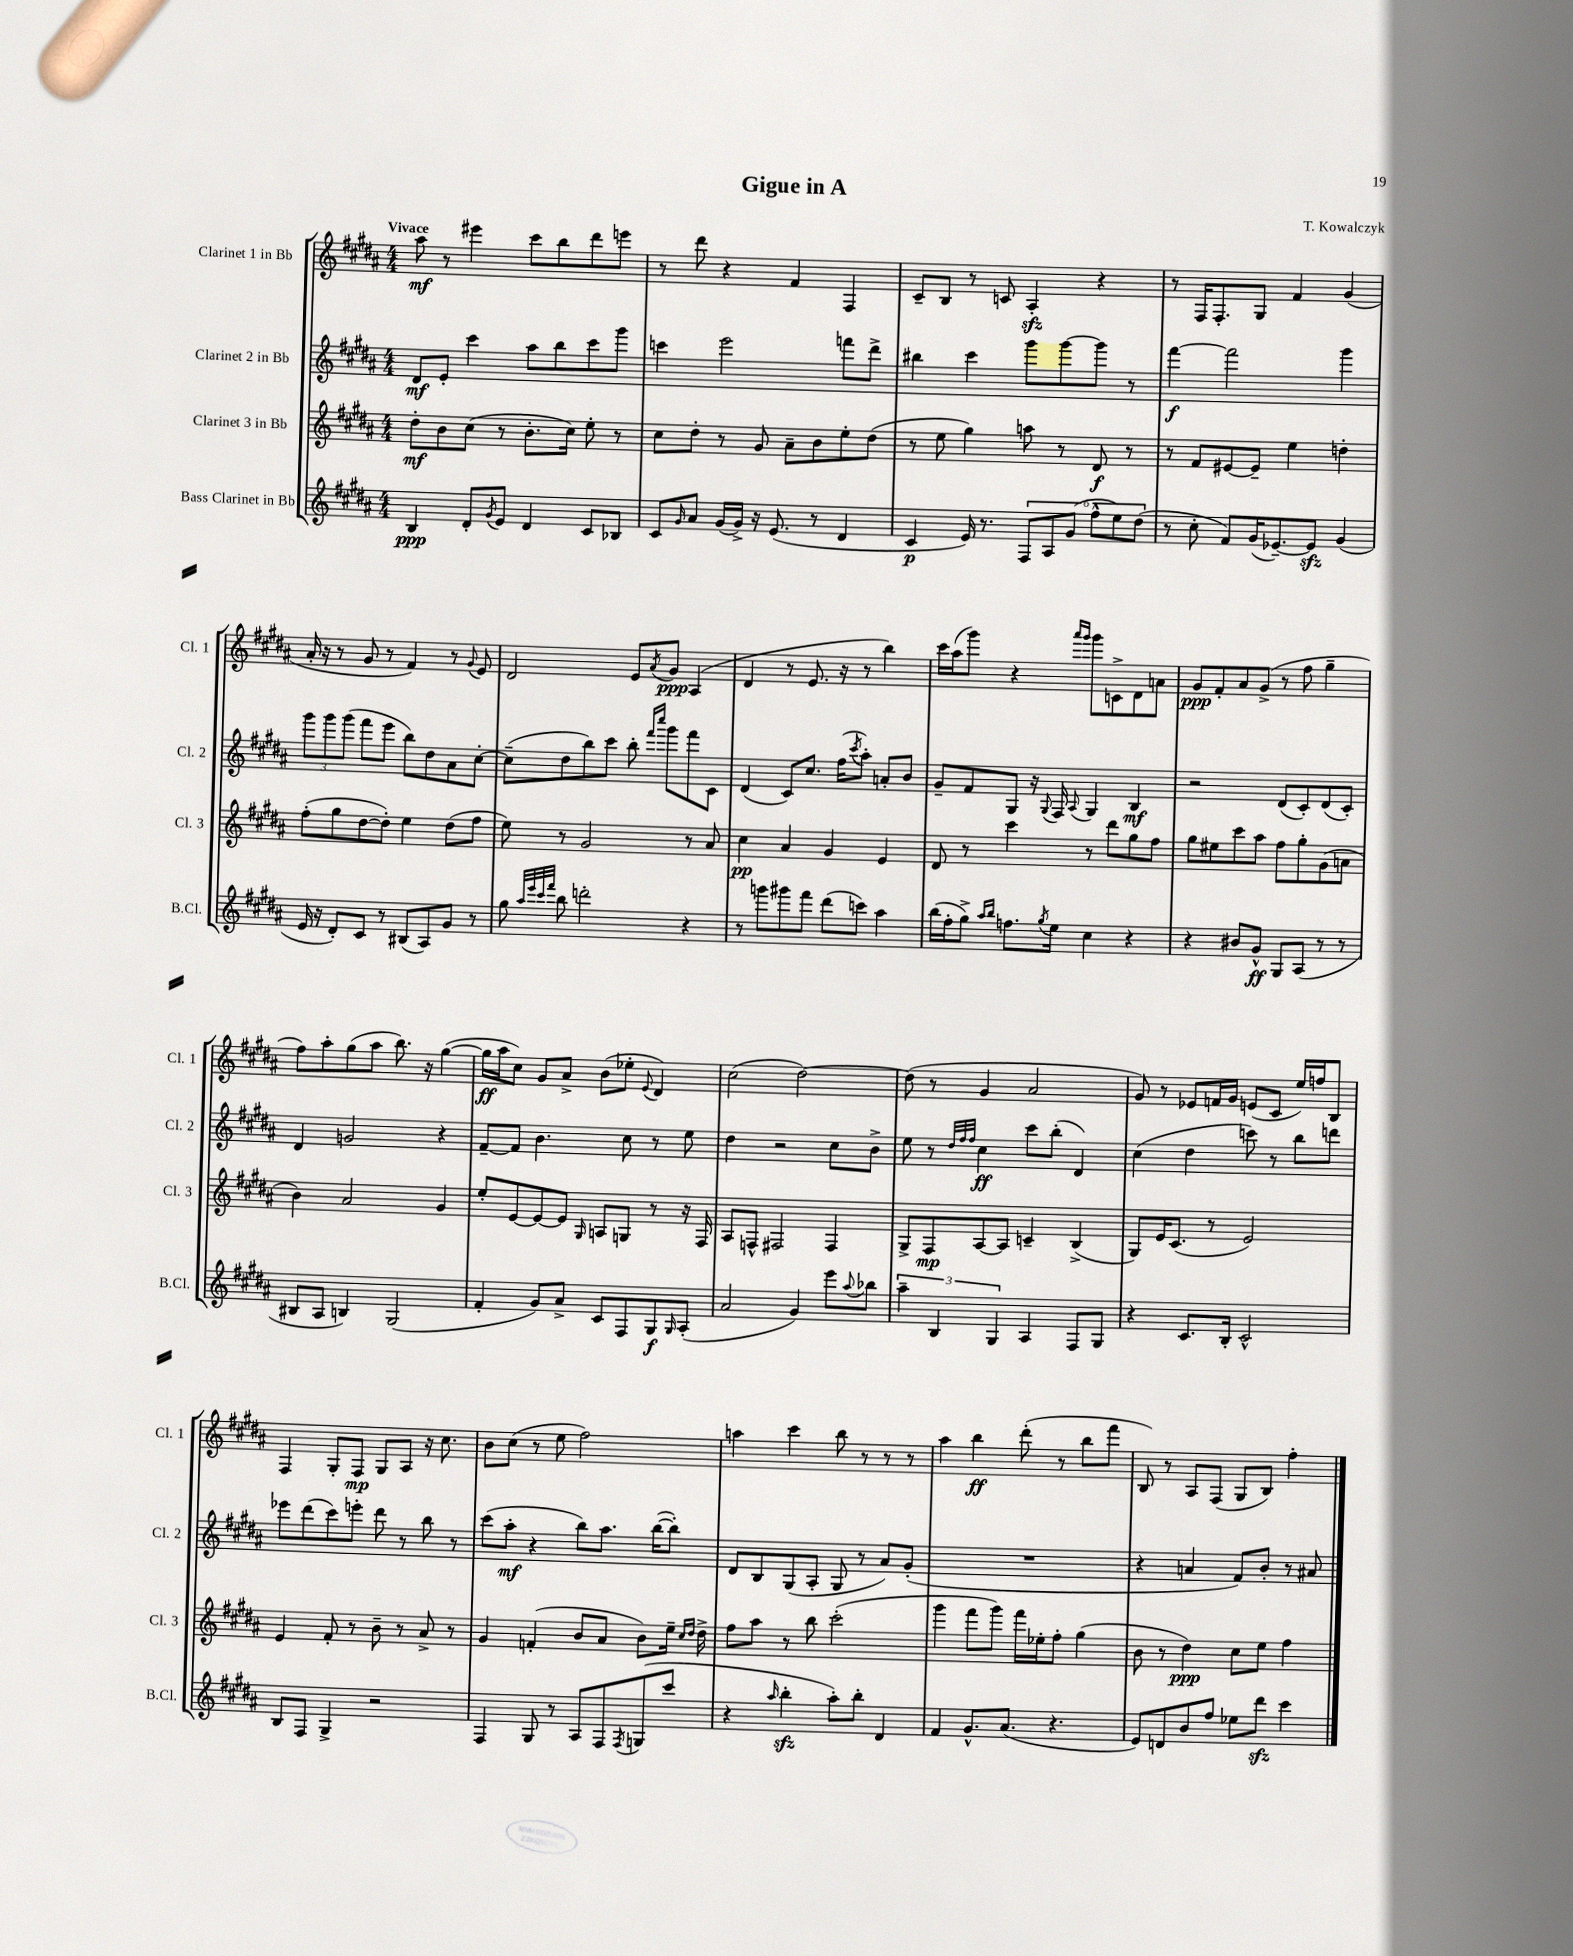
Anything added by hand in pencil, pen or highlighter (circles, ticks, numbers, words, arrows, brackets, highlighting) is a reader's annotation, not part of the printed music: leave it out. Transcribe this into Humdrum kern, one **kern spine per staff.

**kern	**kern	**kern	**kern
*staff4	*staff3	*staff2	*staff1
*clefG2	*clefG2	*clefG2	*clefG2
*k[f#c#g#d#a#]	*k[f#c#g#d#a#]	*k[f#c#g#d#a#]	*k[f#c#g#d#a#]
*M4/4	*M4/4	*M4/4	*M4/4
4B	8dd#'	8d#	8aa#
.	8b	8e'	8r
8d#'	(8cc#	4ccc#	4eee#
8qg#	.	.	.
8e	8r	.	.
4d#	8.b'	8aa#	8ccc#
.	.	8bb	8bb
.	16cc#)	.	.
8c#	8ee'	8ccc#	8ddd#
8B-	8r	8ggg#	8eee
=	=	=	=
8c#	8cc#	4ccc	8r
16qqg#	.	.	.
8a#	8dd#'	.	8ddd#
(16g#	8r	2eee	4r
16g#^)	.	.	.
16r	8g#	.	.
(8.e	.	.	.
.	8a#~	.	4f#
8r	8b	.	.
4d#	8ee'	8fff	4F#
.	(8dd#	8ddd#^	.
=	=	=	=
4c#	8r	4bb#	8c#~
.	8ee	.	8B
16e)	4gg#)	4ccc#	8r
8.r	.	.	.
.	.	.	8c
12F#	8aa	8ggg#	4A#'
12A#	.	.	.
.	8r	[8ggg#	.
(12g#	.	.	.
12ff#^^	8d#	8ggg#]	4r
12ee)	.	.	.
.	8r	8r	.
(12dd#	.	.	.
=	=	=	=
8r	8r	[4fff#	8r
8cc#'	8f#	.	16F#
.	.	.	8.F#'
8f#)	[8e#	2fff#]	.
(16g#	8e#~]	.	8G#
[8.e-~)	.	.	.
.	4ee	.	4f#
8e-]	.	.	.
(4g#	4dd'	4ggg#	(4g#
=	=	=	=
16e	(8ff#'	12ggg#	16a#'
16r	.	.	16r
.	.	12ggg#	.
8d#')	8gg#	.	8r
.	.	(12ggg#	.
8c#	[8dd#	8fff#	8g#
8r	8dd#'])	8eee	8r
(8B#	4ee	8bb)	4f#)
8A#)	.	8dd#	.
8g#	(8dd#	8a#	8r
.	.	.	8qqg#
8r	8ff#	[8cc#'	8e
=	=	=	=
8gg#	8ee)	(8cc#~]	2d#
32qqaa#	.	.	.
32qqeee	.	.	.
32qqccc#	.	.	.
32qqfff#	.	.	.
8bb	8r	8dd#	.
2ddd'	2g#	8bb)	.
.	.	8ccc#	.
.	.	8bb'	8e
.	.	16qqfff#	.
.	.	16qqcccc#	8qa#
.	.	8ggg#	8g#
4r	8r	8fff#	(4A#
.	8a#	8c#	.
=	=	=	=
8r	4cc#	(4d#	4d#
8ggg	.	.	.
8ggg#	4a#	8c#)	8r
8fff#	.	8.cc#	8.e
(8ddd#	4g#	.	.
.	.	(16ff#	16r
.	.	8qccc#	.
8ccc)	.	8aa#')	8r
4aa#	4e	8a'	4bb)
.	.	8b	.
=	=	=	=
(16bb	8d#	8g#~	16ccc#
16ff#'	.	.	(16aa#
8gg#^)	8r	8f#	8ggg#)
16qqaa#	.	.	.
16qqbb	.	.	.
8.ff	4ccc#	8G#	4r
.	.	16r	.
8qgg#	.	8qqG#	.
16ee	.	16F#	.
.	.	.	16qqaaa#
.	.	8qqA#	16qqggg#
4cc#	8r	4G#	8ggg#
.	8ddd#	.	8c^
4r	8gg#	4B	8d#
.	8ff#	.	8a
=	=	=	=
4r	8gg#	2r	8g#
.	8ee#	.	8f#'
8b#	8ccc#	.	8a#
8g#^^	8aa#	.	(8g#^
8G#	8ff#	(8d#	8r
(8A#	8gg#'	8c#')	8ff#
8r	(8g#	(8d#	4gg#~
8r	8a	8c#')	.
=	=	=	=
8B#	4b)	4d#	8ff#)
8A#	.	.	8aa#'
4B)	2a#	2g	(8gg#
.	.	.	8aa#
(2G#	.	.	8.bb)
.	.	.	16r
.	4g#	4r	([4gg#
=	=	=	=
4f#'	8ee'	[8f#~	16gg#]
.	.	.	16aa#
.	[8e	8f#]	8cc#)
8g#)	8e_	4.b	8g#
8a#^	8e]	.	8a#^
.	16qqG#	.	.
8c#	8A	.	(8b
8F#	8G	8cc#	8ee-'
.	.	.	8qqe
8G#	8r	8r	4d#)
16qqG#	.	.	.
(8A#'	16r	8ee	.
.	16F#	.	.
=	=	=	=
2a#	8A#	4dd#	(2cc#
.	8F^^	.	.
.	2F#	2r	.
4g#)	.	.	[2dd#)
8eee	4F#	8cc#	.
8qqaa#	.	.	.
8bb-	.	8b^	.
=	=	=	=
6aa#~	8G#^	8ee	(8dd#]
.	8F#	8r	8r
6B	.	.	.
.	.	32qqdd#	.
.	.	32qqff#	.
.	.	32qqff#	.
.	[8A#	4cc#	4g#
6G#	.	.	.
.	8A#]	.	.
4A#	4c~	8ccc#	2a#
.	.	(8bb'	.
8F#	(4B^	4d#)	.
8G#	.	.	.
=	=	=	=
4r	8G#)	(4cc#	8g#)
.	16e	.	8r
.	(8.c#	.	.
8.c#	.	4dd#	8e-
.	8r	.	16f
16B'	.	.	16g#
2c#^^	2e)	8ccc)	(8e
.	.	8r	8c#
.	.	8bb	16ee)
.	.	.	16ff
.	.	8ddd	8B
=	=	=	=
8B	4e	8eee-	4F#
8F#	.	(8ddd#	.
4G#^	8f#'	8ccc#)	8G#'
.	8r	8eee'	8F#
2r	8b~	8ddd#	8G#
.	8r	8r	8A#
.	8a#^	8bb	16r
.	.	.	8.cc#
.	8r	8r	.
=	=	=	=
4F#	4g#	(8ccc#	8b
.	.	8aa#'	(8cc#
8G#	(4f'	4r	8r
8r	.	.	8ee
8A#	8b	8bb)	2ff#)
8F#	8a#	8.aa#	.
8qF#	.	.	.
(8G	8b)	.	.
.	.	([16bb	.
8ccc#	16ee~	8bb'])	.
.	16qqcc#	.	.
.	16qqdd#	.	.
.	16dd#^	.	.
=	=	=	=
4r	8ff#	8d#	4aa
.	8aa#	8B	.
16qqaa#	.	.	.
4bb'	8r	(8G#	4ccc#
.	8bb	8A#'	.
8aa#')	(2ccc#'	8G#	8bb
8bb'	.	8r	8r
4d#	.	8a#)	8r
.	.	(8g#'	8r
=	=	=	=
4f#	4ggg#	1r	4aa#
8.g#^^	8fff#	.	4bb
.	8ggg#)	.	.
(8.a#	.	.	.
.	16fff#	.	(8ddd#'
.	16ee-'	.	.
4.r	8ff#'	.	8r
.	(4gg#	.	8bb
.	.	.	8fff#
=	=	=	=
8e)	8b	4r	8B)
8d	8r	.	8r
8b	4dd#)	4a	8A#
8ff#	.	.	(8F#
8ee-	8cc#	8f#)	8G#
8ddd#	8ee	8b'	8B)
4ccc#	4ff#	8r	4ff#'
.	.	8a#	.
==	==	==	==
*-	*-	*-	*-
